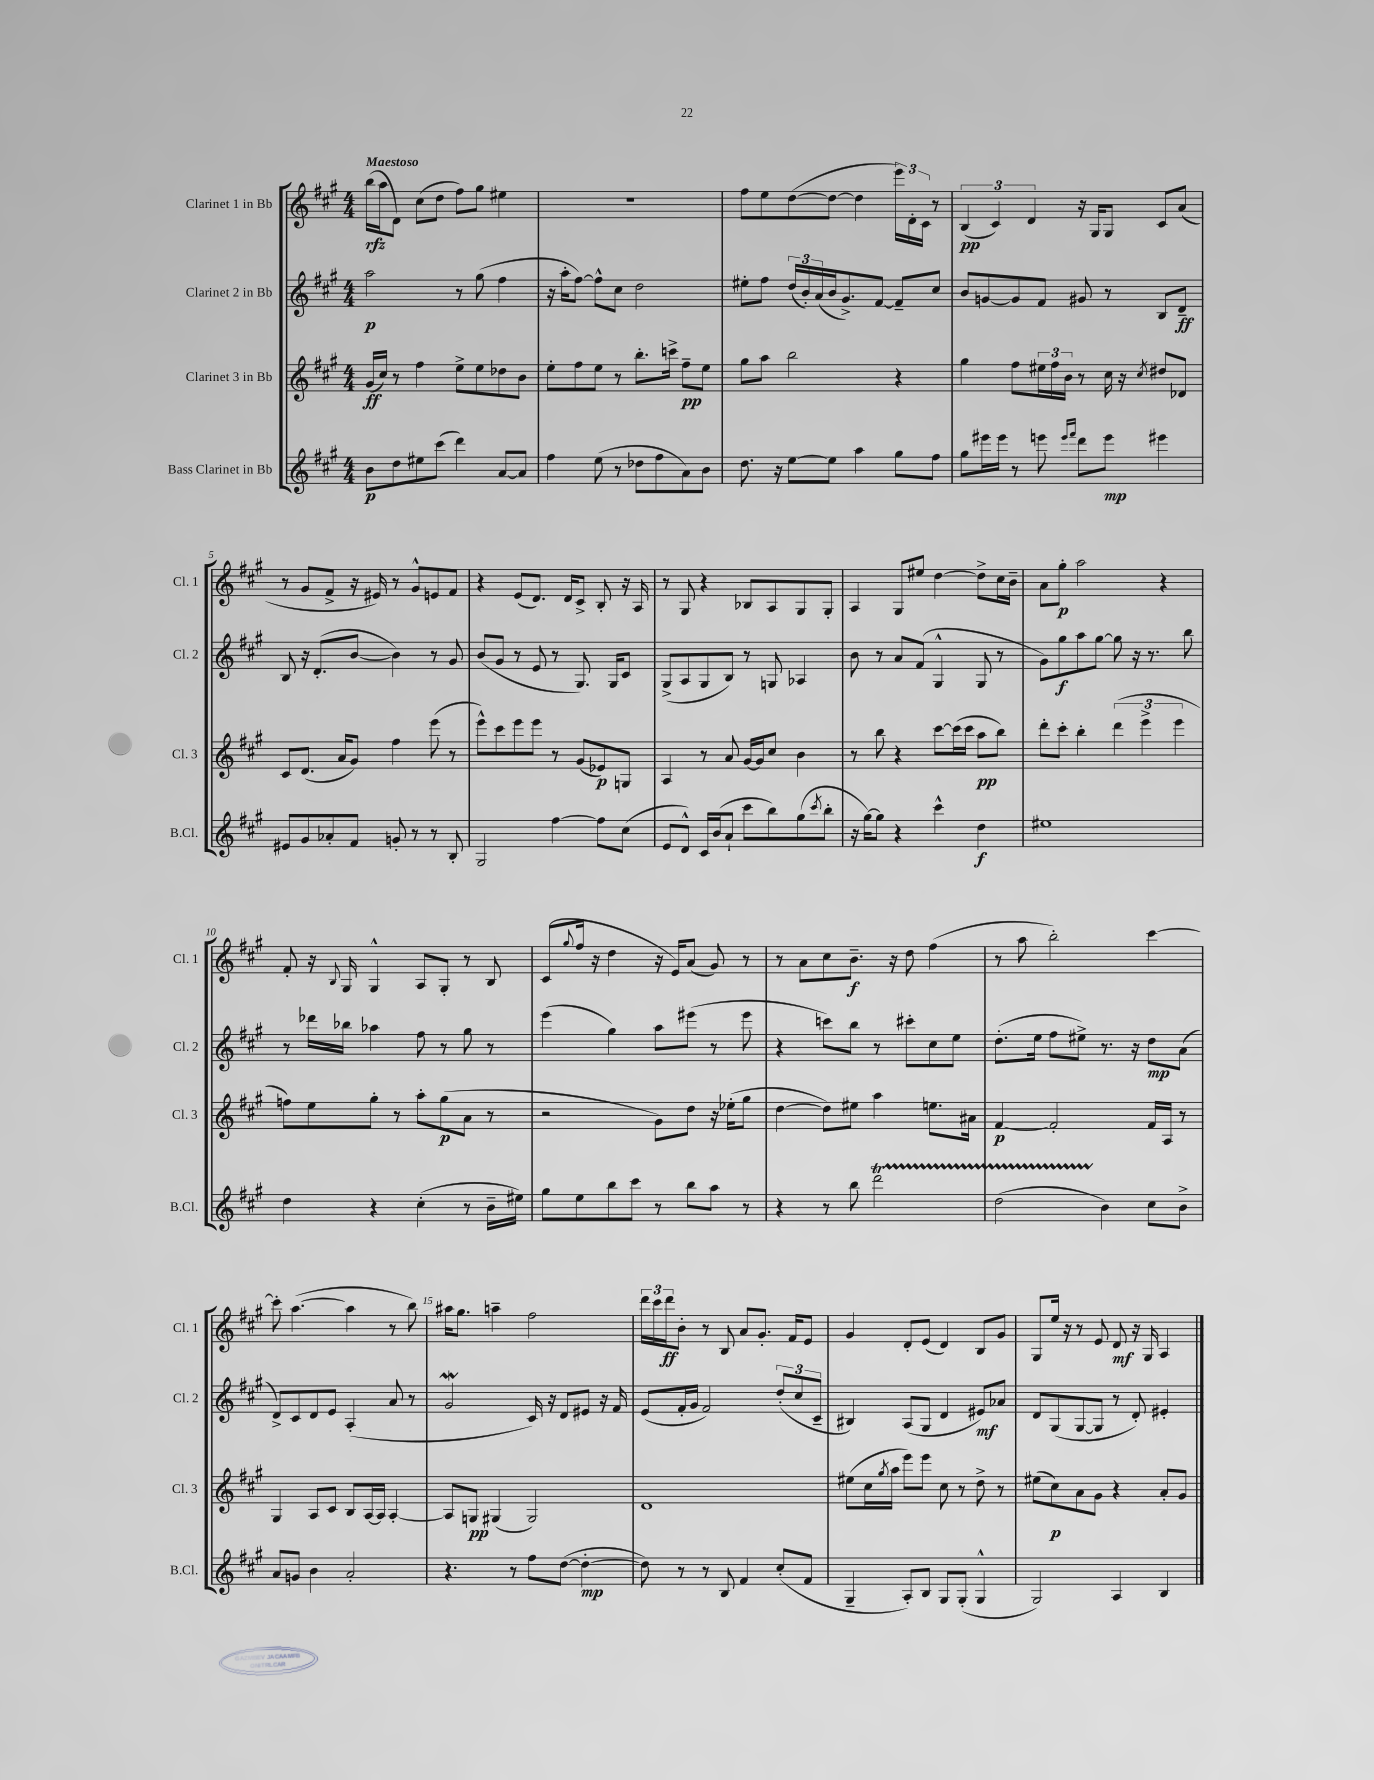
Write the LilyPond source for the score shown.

<<
\new StaffGroup <<
\new Staff = "s0" \with { instrumentName = "Clarinet 1 in Bb" shortInstrumentName = "Cl. 1" } {
    \clef treble \key a \major \numericTimeSignature \time 4/4 \tempo "Maestoso"
    b''16\rfz( a''16 d'8) cis''8( d''8 fis''8) gis''8 eis''4 |
    R1 |
    fis''8 e''8 d''8~( d''8~ d''4 \tuplet 3/2 { e'''16) d'16-. cis'16 } r8 |
    \tuplet 3/2 { b4\pp( cis'4) d'4 } r16 gis16 gis8 cis'8 a'8( |
    r8 gis'8 fis'8-> r16 eis'16) r8 gis'8-^ e'8 fis'8 |
    r4 e'8( d'8.) d'16 cis'8-> b8-. r16 a16 |
    r8 gis8 r4 bes8 a8 gis8 gis8-. |
    a4 gis8 eis''8 d''4~ d''8-> cis''16 b'16-- |
    a'8 gis''8-.\p a''2 r4 |
    fis'8-. r16 \appoggiatura { b8 } gis16 gis4-^ a8 gis8-. r8 b8 |
    cis'8( \appoggiatura { gis''8 } fis''16 r16 d''4 r16 e'16) a'8( gis'8) r8 |
    r8 a'8 cis''8 b'8.--\f r16 d''8 fis''4( |
    r8 a''8 b''2-.) cis'''4~ |
    cis'''8-. a''4.~( a''4 r8 b''8) |
    ais''16 gis''8. a''4-- fis''2 |
    \tuplet 3/2 { d'''16 cis'''16 d'''16\ff } b'8-. r8 b8 a'8 gis'8.-. fis'16 e'8 |
    gis'4 d'8-. e'8( d'4) b8 gis'8 |
    gis8 e''16 r16 r8 e'8 d'8\mf r16 gis16 a4 \bar "|." |
}
\new Staff = "s1" \with { instrumentName = "Clarinet 2 in Bb" shortInstrumentName = "Cl. 2" } {
    \clef treble \key a \major \numericTimeSignature \time 4/4
    a''2\p r8 gis''8( fis''4 |
    r16 a''16-. fis''8~) fis''8-^ cis''8 d''2 |
    eis''8-. fis''8 \tuplet 3/2 { d''16( b'16-.) a'16( } b'16 gis'8.->) fis'8~ fis'8-- cis''8 |
    b'8 g'8~ g'8 fis'8 gis'8 r8 b8 d'8--\ff |
    b8 r16 d'8.-.( b'8~ b'4) r8 gis'8 |
    b'8( gis'8 r8 e'8 r8 gis8.) gis16 cis'8 |
    gis8->( a8 gis8 b8) r8 g8 aes4 |
    b'8 r8 a'8 fis'8( gis4-^ gis8 r8 |
    gis'8) gis''8\f a''8 gis''8~ gis''8 r16 r8. b''8 |
    r8 des'''16 bes''16 aes''4 fis''8 r8 gis''8 r8 |
    e'''4( gis''4) a''8 eis'''8( r8 eis'''8 |
    r4 c'''8) b''8 r8 cis'''8-. cis''8 e''8 |
    d''8.-.( e''16 fis''8 eis''8->) r8. r16 d''8\mp a'8( |
    d'8->) cis'8 d'8 e'8 a4-.( a'8 r8 |
    gis'2\mordent cis'16) r16 d'8 eis'8 r16 fis'16 |
    e'8( fis'16-. gis'16 fis'2) \tuplet 3/2 { d''8-.( cis''8 cis'8-- } |
    bis4) a8( gis8 d'4 eis'8\mf) aes'8 |
    d'8 gis8( gis8~ gis8 r8 d'8-.) eis'4-. \bar "|." |
}
\new Staff = "s2" \with { instrumentName = "Clarinet 3 in Bb" shortInstrumentName = "Cl. 3" } {
    \clef treble \key a \major \numericTimeSignature \time 4/4
    gis'16\ff( cis''16) r8 fis''4 e''8-> e''8 des''8 b'8 |
    e''8-. fis''8 e''8 r8 b''8.-. c'''16-> fis''8--\pp e''8 |
    gis''8 a''8 b''2 r4 |
    gis''4 fis''8 \tuplet 3/2 { eis''16 fis''16 b'16 } r8 cis''16 r16 \acciaccatura { cis''8 } dis''8 des'8 |
    cis'8 d'8.( a'16 gis'8) fis''4 e'''8( r8 |
    e'''8-^) cis'''8 e'''8 e'''8 r8 gis'8( ees'8\p) g8 |
    a4 r8 a'8 gis'16~ gis'16 cis''8 b'4 |
    r8 b''8 r4 cis'''8~ cis'''16( cis'''16 a''8\pp b''8) |
    d'''8-. cis'''8-. b''4-. \tuplet 3/2 { d'''4( e'''4-> e'''4 } |
    f''8) e''8 gis''8-. r8 a''8-. gis''8\p( a'8 r8 |
    r2 gis'8) d''8 r16 ees''16-.( gis''8 |
    d''4~ d''8) eis''8 a''4 e''8. ais'16 |
    fis'4~\p fis'2-. fis'16 a16 r8 |
    gis4 a8 cis'8 b8 a16~ a16 a4~-. |
    a8 g8\pp gis4( gis2) |
    d'1 |
    eis''8( cis''16 \acciaccatura { gis''8 } a''16 e'''8) e'''8 cis''8 r8 d''8-> r8 |
    eis''8( cis''8\p) a'8 gis'8 r4 a'8-. gis'8 \bar "|." |
}
\new Staff = "s3" \with { instrumentName = "Bass Clarinet in Bb" shortInstrumentName = "B.Cl." } {
    \clef treble \key a \major \numericTimeSignature \time 4/4
    b'8\p d''8 eis''8 cis'''8( d'''4) a'8~ a'8 |
    fis''4 e''8( r8 des''8 fis''8 a'8) b'8 |
    d''8. r16 e''8~ e''8 a''4 gis''8 fis''8 |
    gis''8 eis'''16 eis'''16 r8 e'''8 \grace { e'''16 fis'''16 } d'''8 e'''8\mp eis'''4 |
    eis'8 gis'8 aes'8-. fis'8 g'8-. r8 r8 b8-. |
    gis2 fis''4~ fis''8 cis''8( |
    e'8 d'8-^) cis'16 b'16( a'8-! cis'''8 b''8) gis''8( \acciaccatura { cis'''8 } b''8-. |
    r16 gis''16~) gis''8 r4 cis'''4-^ d''4\f |
    eis''1 |
    d''4 r4 cis''4-.( r8 b'16-- eis''16) |
    gis''8 e''8 b''8 cis'''8 r8 b''8 a''8 r8 |
    r4 r8 b''8 d'''2\startTrillSpan |
    d''2( b'4\stopTrillSpan) cis''8 b'8-> |
    a'8 g'8 b'4 a'2-. |
    r4. r8 fis''8 d''8~( d''4~-.\mp |
    d''8) r8 r8 b8 fis'4 cis''8-.( fis'8 |
    gis4-- a8-.) b8 gis8 gis8-.( gis4-^ |
    gis2) a4 b4 \bar "|." |
}
>>
>>
\layout { \context { \Score \override BarNumber.break-visibility = ##(#f #t #t) barNumberVisibility = #(every-nth-bar-number-visible 5) } }
